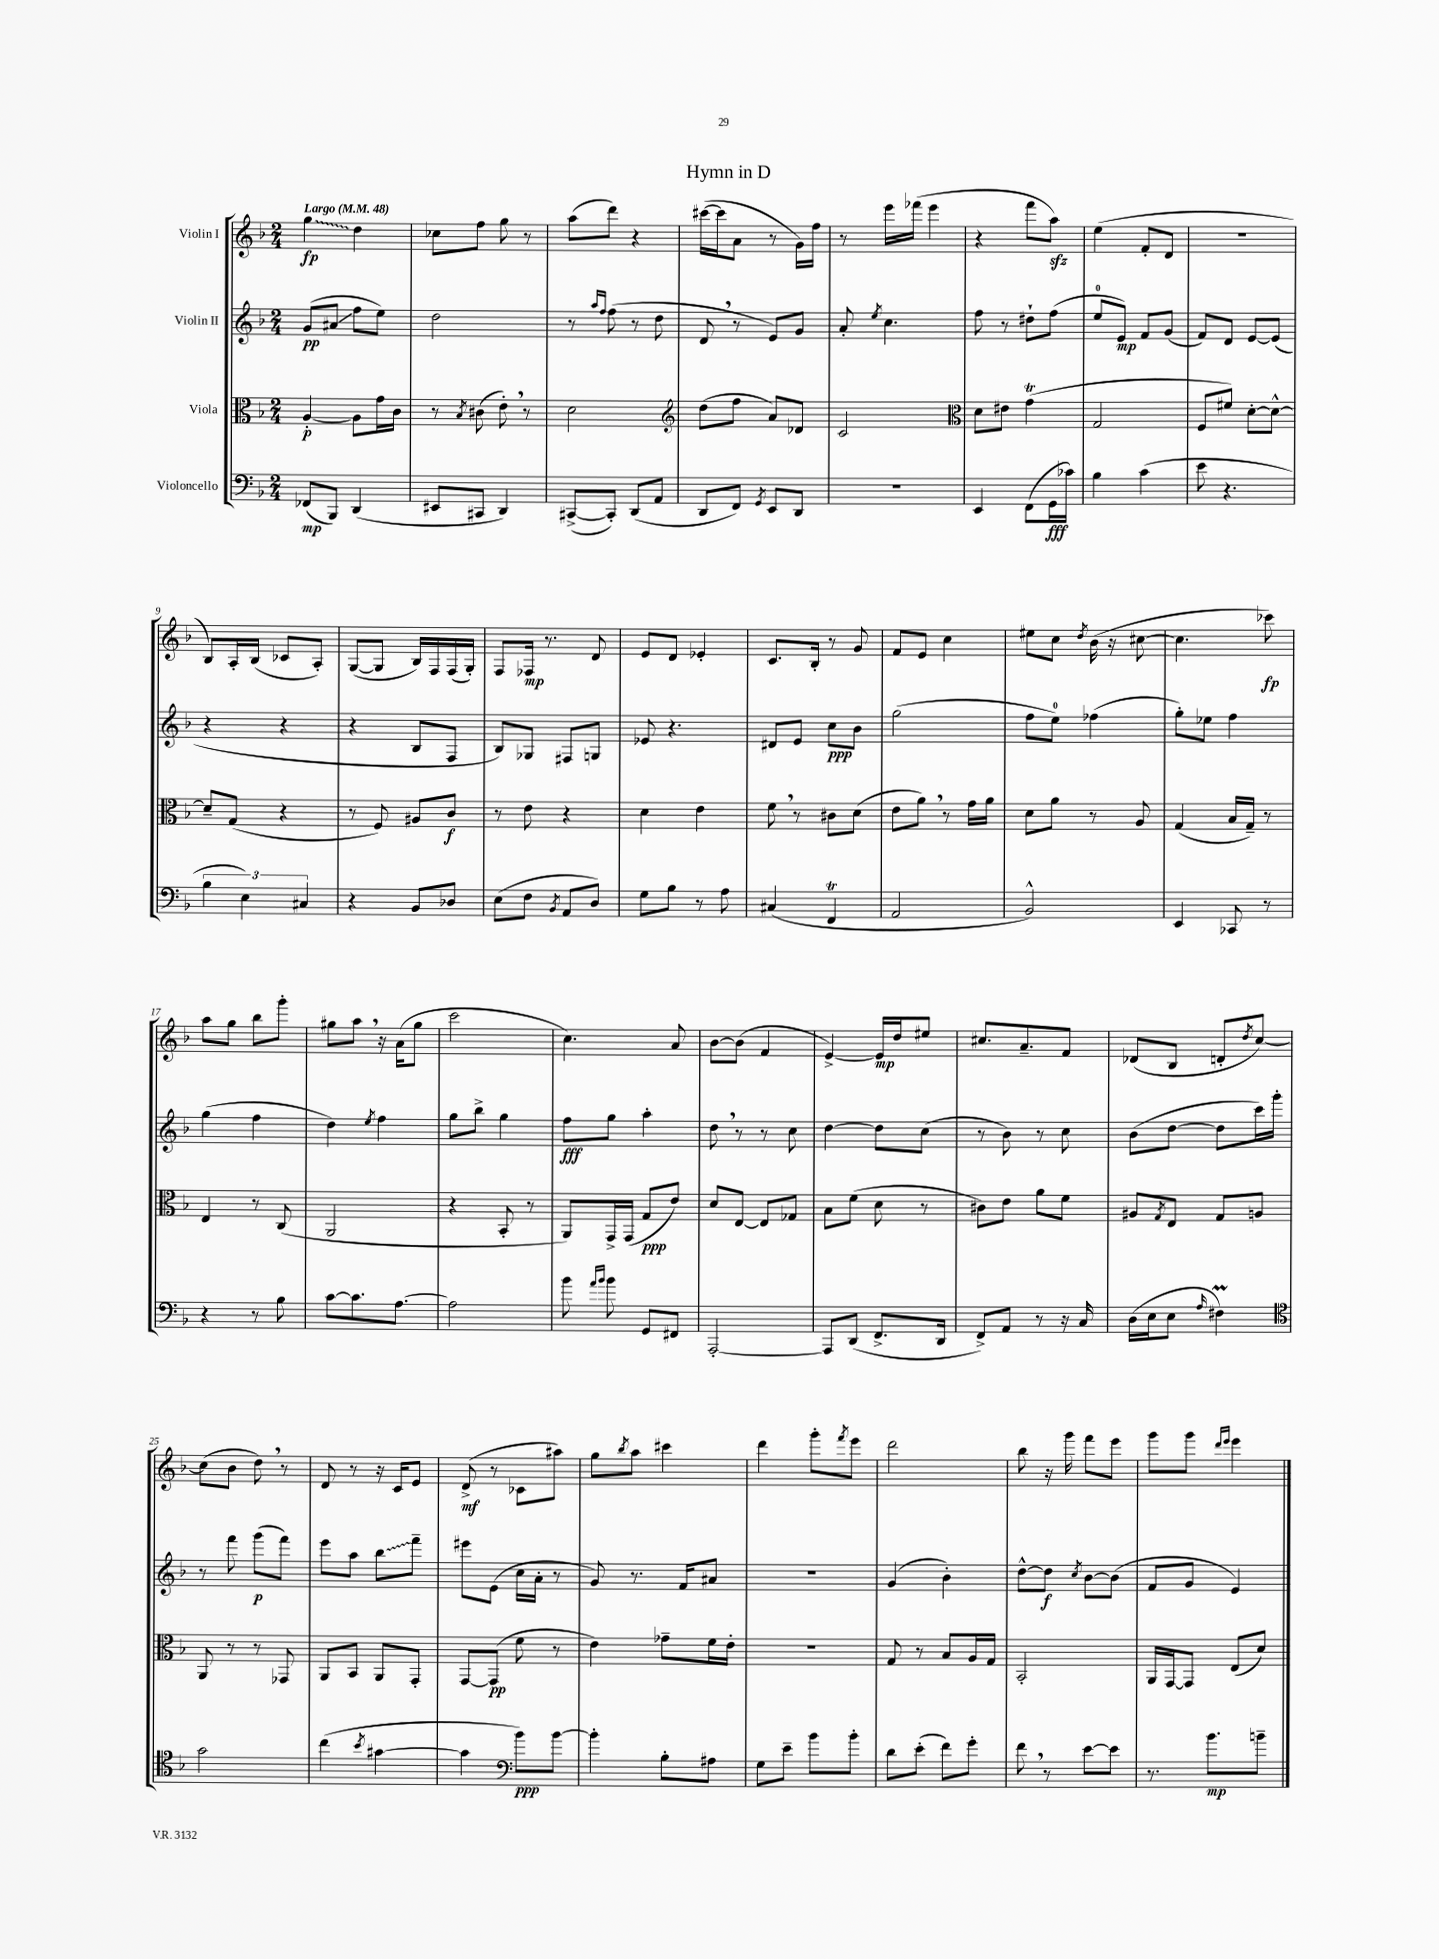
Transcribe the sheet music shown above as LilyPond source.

\header { title = "Hymn in D" }
<<
\new StaffGroup <<
\new Staff = "s0" \with { instrumentName = "Violin I" } {
    \clef treble \key f \major \numericTimeSignature \time 2/4 \tempo "Largo" 4 = 48
    \once \override Glissando.style = #'zigzag g''4\glissando\fp d''4 |
    ces''8 f''8 g''8 r8 |
    a''8( d'''8) r4 |
    cis'''16~( cis'''16 a'8 r8 g'16) f''16 |
    r8 e'''16 fes'''16( e'''4 |
    r4 f'''8 a''8\sfz) |
    e''4( f'8-. d'8 |
    R2 |
    bes8) a16-. bes16( ces'8 a8-.) |
    g8~( g8 bes16) f16 f16( g16-.) |
    f8 fes16\mp r8. d'8 |
    e'8 d'8 ees'4-. |
    c'8. bes16-. r8 g'8 |
    f'8 e'8 c''4 |
    eis''8 c''8 \acciaccatura { d''8 } bes'16( r16 cis''8~ |
    cis''4. ces'''8\fp) |
    a''8 g''8 bes''8 g'''8-. |
    gis''8 a''8 \breathe r16 a'16( gis''8 |
    c'''2 |
    c''4.) a'8 |
    bes'8~ bes'8( f'4 |
    e'4~->) e'16\mp d''16 eis''8 |
    cis''8. a'8.-- f'8 |
    des'8( bes8 d'8-. \acciaccatura { d''8 } c''8~) |
    c''8( bes'8 d''8) \breathe r8 |
    d'8 r8 r16 c'16 e'8 |
    d'8->\mf( r8 ces'8 ais''8) |
    g''8 \acciaccatura { bes''8 } a''8 cis'''4 |
    d'''4 g'''8-. \acciaccatura { f'''8 } e'''8 |
    d'''2 |
    bes''8 r16 g'''16 f'''8 e'''8 |
    g'''8 g'''8 \grace { d'''16 e'''16 } e'''4 \bar "|." |
}
\new Staff = "s1" \with { instrumentName = "Violin II" } {
    \clef treble \key f \major \numericTimeSignature \time 2/4
    g'8\pp( ais'8\glissando f''8 e''8) |
    d''2 |
    r8 \grace { a''16 f''16 } f''8( r8 d''8 |
    d'8 \breathe r8 e'8) g'8 |
    a'8-. \acciaccatura { e''8 } c''4. |
    f''8 r8 dis''8-! f''8( |
    e''8-0 e'8\mp) f'8 g'8( |
    f'8) d'8 e'8~ e'8( |
    r4 r4 |
    r4 bes8 f8 |
    bes8) ges8 fis8 g8 |
    ees'8 r4. |
    dis'8 e'8 c''8\ppp bes'8 |
    g''2( |
    f''8 e''8-0) fes''4( |
    g''8-.) ees''8 f''4 |
    g''4( f''4 |
    d''4) \acciaccatura { e''8 } f''4 |
    g''8 bes''8-> g''4 |
    f''8\fff g''8 a''4-. |
    d''8 \breathe r8 r8 c''8 |
    d''4~ d''8 c''8( |
    r8 bes'8) r8 c''8 |
    bes'8( d''8~ d''8 c'''16) g'''16-. |
    r8 f'''8 g'''8\p( f'''8) |
    e'''8 a''8 \once \override Glissando.style = #'zigzag bes''8\glissando f'''8-- |
    eis'''8 e'8( c''16 a'16-. r8 |
    g'8) r8. f'16 ais'8 |
    R2 |
    g'4( bes'4-.) |
    d''8~-^ d''8\f \acciaccatura { c''8 } bes'8~ bes'8( |
    f'8 g'8 e'4) \bar "|." |
}
\new Staff = "s2" \with { instrumentName = "Viola" } {
    \clef alto \key f \major \numericTimeSignature \time 2/4
    a4~-.\p a8 g'16 c'16 |
    r8 \acciaccatura { bes8 } cis'8( e'8-.) \breathe r8 |
    d'2 |
    \clef treble d''8( f''8 a'8) des'8 |
    c'2 |
    \clef alto d'8 eis'8 g'4\trill( |
    g2 |
    f8 fis'8) d'8~-. d'8~-^ |
    d'8-- g8( r4 |
    r8 f8) ais8 c'8\f |
    r8 e'8 r4 |
    d'4 e'4 |
    f'8 \breathe r8 cis'8 d'8( |
    e'8 a'8) \breathe r8 g'16 a'16 |
    d'8 a'8 r8 a8 |
    g4( bes16 g16--) r8 |
    e4 r8 c8( |
    a,2 |
    r4 bes,8-. r8 |
    a,8) g,16-> g,16( g8\ppp e'8) |
    d'8 e8~ e8 ges8 |
    bes8 f'8( d'8 r8 |
    cis'8) e'8 a'8 f'8 |
    ais8 \acciaccatura { g8 } e8 g8 a8 |
    a,8 r8 r8 ges,8 |
    a,8 bes,8 a,8 g,8-. |
    g,8~ g,8\pp( f'8 r8 |
    e'4) ges'8-- f'16 e'16-. |
    R2 |
    g8 r8 bes8 a16 g16 |
    bes,2-. |
    a,16 g,16~ g,8 e8( d'8) \bar "|." |
}
\new Staff = "s3" \with { instrumentName = "Violoncello" } {
    \clef bass \key f \major \numericTimeSignature \time 2/4
    fes,8\mp( bes,,8) d,4( |
    eis,8 cis,8 d,4) |
    cis,8~->( cis,8-.) d,8( a,8 |
    d,8 f,8) \acciaccatura { g,8 } e,8 d,8 |
    R2 |
    e,4 f,8( g,16\fff ces'16) |
    bes4 c'4( |
    e'8 r4. |
    \tuplet 3/2 { bes4 e4) cis4 } |
    r4 bes,8 des8 |
    e8( f8 \acciaccatura { bes,8 } a,8 d8) |
    g8 bes8 r8 a8 |
    cis4( f,4\trill |
    a,2 |
    bes,2-^) |
    e,4 ces,8 r8 |
    r4 r8 bes8 |
    c'8~ c'8. a8.~ |
    a2 |
    bes'8 \grace { a'16 bes'16 } bes'8 g,8 fis,8 |
    a,,2~-. |
    a,,8 d,8( f,8.-> d,16 |
    f,8->) a,8 r8 r16 c16 |
    d16( e16 e8 \grace { a16 } fis4\prall) |
    \clef tenor g'2 |
    c''4( \acciaccatura { bes'8 } gis'4~ |
    gis'4 \clef bass bes'8\ppp) bes'8~ |
    bes'4-. bes8-. ais8 |
    g8 e'8-- bes'8 bes'8-. |
    d'8 e'8-.( f'8) g'8-. |
    f'8 \breathe r8 e'8~ e'8 |
    r8. bes'8.\mp b'8-- \bar "|." |
}
>>
>>
